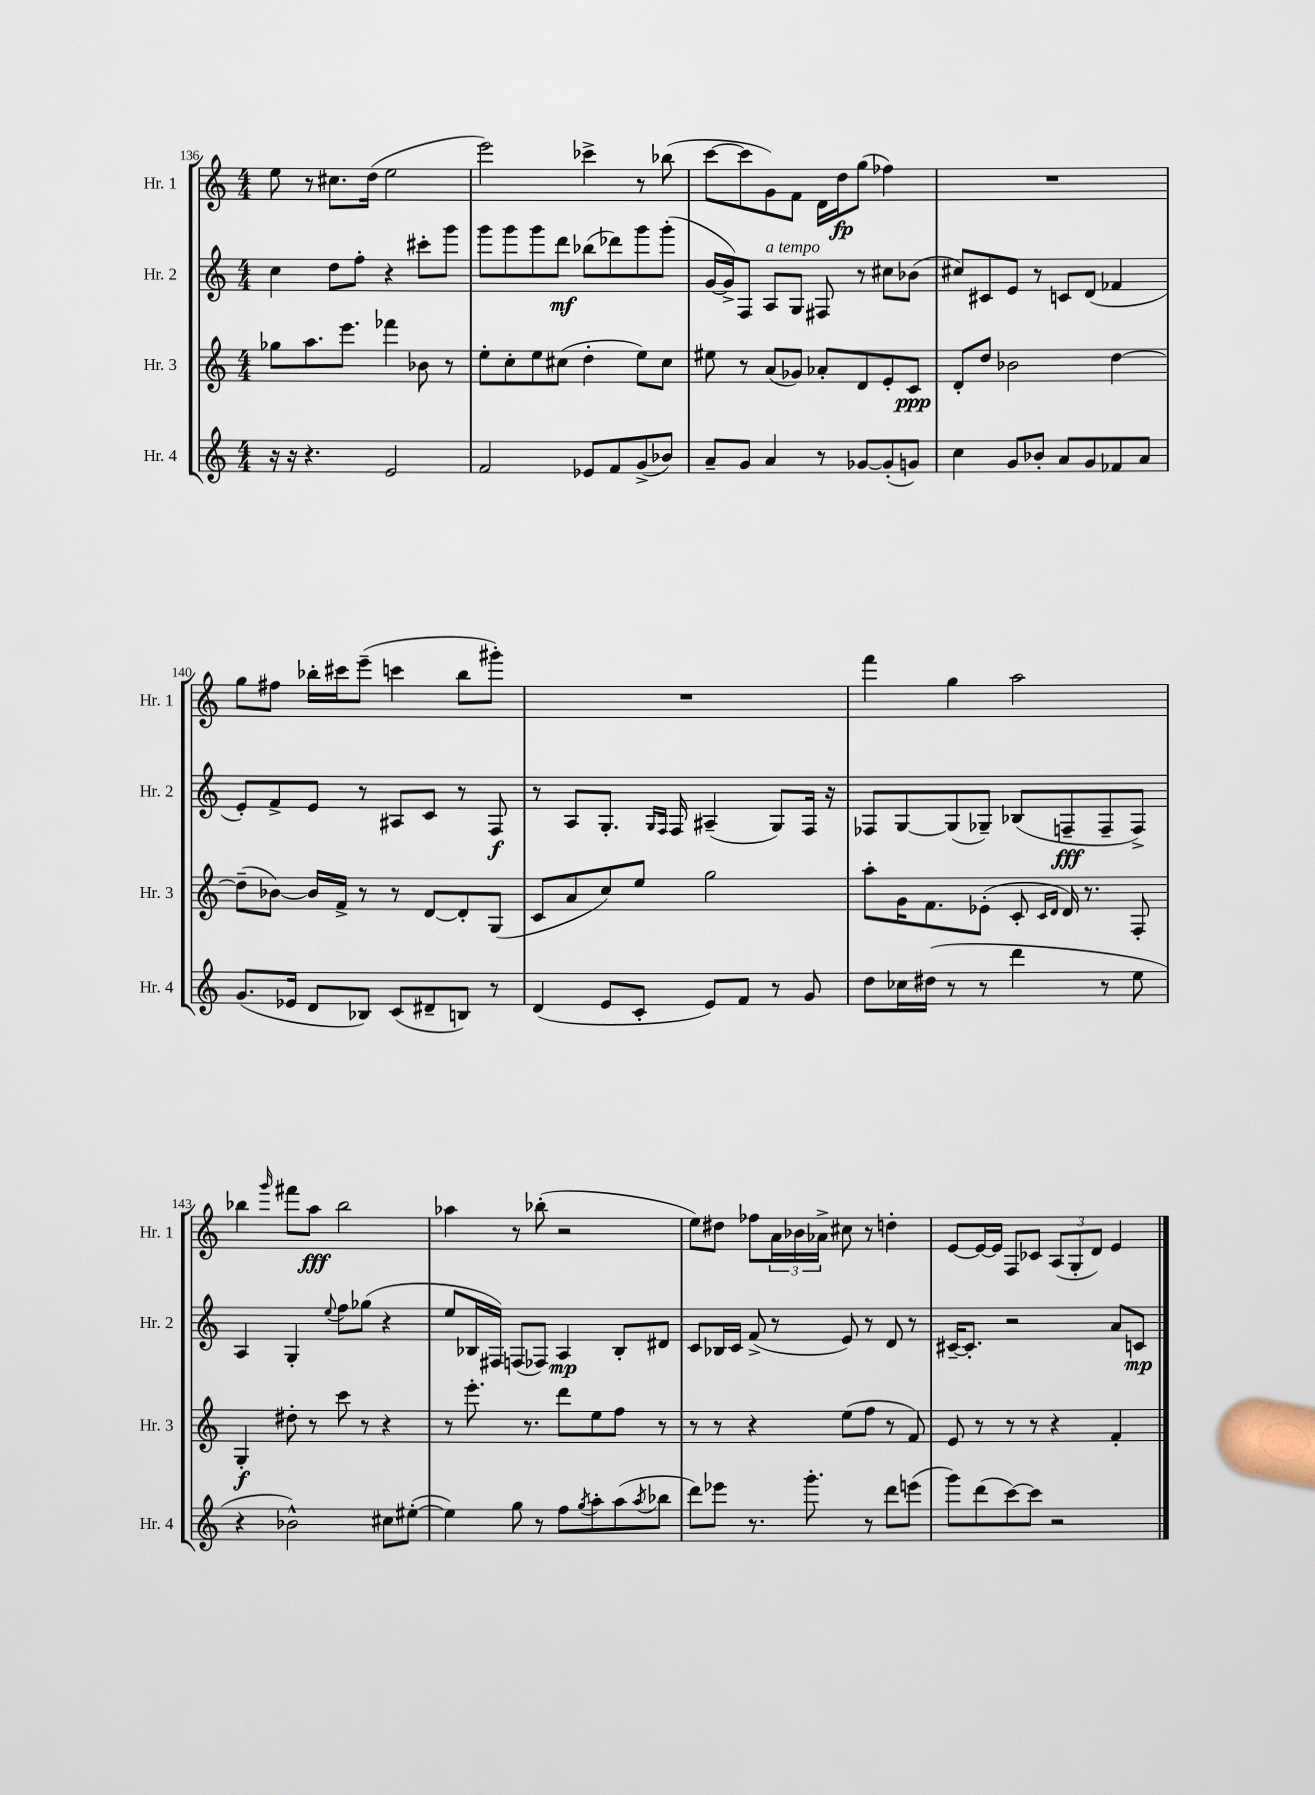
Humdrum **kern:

**kern	**kern	**dynam	**kern	**dynam	**kern	**dynam
*part4	*part3	*part3	*part2	*part2	*part1	*part1
*staff4	*staff3	*staff3	*staff2	*staff2	*staff1	*staff1
*I"Hr. 4	*I"Hr. 3	*	*I"Hr. 2	*	*I"Hr. 1	*
*I'Hr. 4	*I'Hr. 3	*	*I'Hr. 2	*	*I'Hr. 1	*
*clefG2	*clefG2	*	*clefG2	*	*clefG2	*
*k[]	*k[]	*	*k[]	*	*k[]	*
*M4/4	*M4/4	*	*M4/4	*	*M4/4	*
=136	=136	=136	=136	=136	=136	=136
16r	8gg-X\L	.	4cc\	.	8ee\	.
16r	.	.	.	.	.	.
4.r	8.aa\	.	.	.	8r	.
.	.	.	8dd\L	.	8.cc#X\L	.
.	8.eee\J	.	.	.	.	.
.	.	.	8ff'\J	.	.	.
.	.	.	.	.	(16dd\Jk	.
2e/	4fff-X\	.	4r	.	2ee\	.
.	8b-X\	.	8ccc#X'\L	.	.	.
.	8r	.	8ggg\J	.	.	.
=137	=137	=137	=137	=137	=137	=137
2f/	8ee'\L	.	8ggg\L	.	2eee\)	.
.	8cc'\	.	8ggg\	.	.	.
.	8ee\	.	8ggg\	.	.	.
.	(8cc#X\J	.	8ddd\J	mf	.	.
8e-X/L	4dd'\	.	(8bb-X\L	.	4ccc-X^\	.
8f/	.	.	8ddd-X\)	.	.	.
(8g^/	8ee\L)	.	8ggg\	.	8r	.
8b-X/J)	8cc#\J	.	(8ggg'\J	.	(8bb-X\	.
=138	=138	=138	=138	=138	=138	=138
8a~/L	8ee#X\	.	[16g/LL	.	[8ccc\L	.
.	.	.	16g^/J])	.	.	.
8g/J	8r	.	8F/J	.	8ccc\]	.
!	!	!	!LO:TX:a:i:t=a tempo	!	!	!
4a/	(8a/L	.	8A/L	.	8g\)	.
.	8g-X/J)	.	8G/J	.	8f\J	.
8r	8a-X'/L	.	8F#X/	.	16d\LL	.
.	.	.	.	.	16dd\J	fp
[8g-X/L	8d/	.	8r	.	(8gg\J	.
(8g-'/]	8e'/	.	8cc#X\L	.	4ff-X\)	.
8gn/J)	8c/J	ppp	(8b-X\J	.	.	.
=139	=139	=139	=139	=139	=139	=139
4cc\	8d'/L	.	8cc#X/L)	.	1r	.
.	8dd/J	.	8c#X/	.	.	.
8g/L	2b-X\	.	8e/J	.	.	.
8b-X'/J	.	.	8r	.	.	.
8a/L	.	.	8cn/L	.	.	.
8g/	.	.	(8d/J	.	.	.
8f-X/	[4dd\	.	4f-X/	.	.	.
8a/J	.	.	.	.	.	.
!!LO:LB:g=z
=140	=140	=140	=140	=140	=140	=140
(8.g/L	(8dd~\L]	.	8e'/L)	.	8gg\L	.
.	[8b-X\J)	.	8f^/	.	8ff#X\J	.
16e-X/Jk	.	.	.	.	.	.
8d/L	16b-/LL]	.	8e/J	.	16bb-X'\LL	.
.	16f^/JJ	.	.	.	16ccc#X\J	.
8B-X/J)	8r	.	8r	.	(8eee~\J	.
(8c/L	8r	.	8A#X/L	.	4cccn\	.
8d#X~/	[8d/L	.	8c/J	.	.	.
8Bn/J)	8d'/]	.	8r	.	8bb-\L	.
8r	(8G/J	.	8F/	f	8ggg#X'\J)	.
=141	=141	=141	=141	=141	=141	=141
(4d/	8c/L	.	8r	.	1r	.
.	8a/	.	8A/L	.	.	.
8e/L	8cc/)	.	8.G'/J	.	.	.
8c'/J	8ee/J	.	.	.	.	.
.	.	.	16qqG/LL	.	.	.
.	.	.	16qqF/JJ	.	.	.
.	.	.	16F/	.	.	.
8e/L)	2gg\	.	(4A#X~/	.	.	.
8f/J	.	.	.	.	.	.
8r	.	.	8G/L)	.	.	.
8g/	.	.	16F/Jk	.	.	.
.	.	.	16r	.	.	.
=142	=142	=142	=142	=142	=142	=142
8dd\L	8aa'\L	.	8F-X/L	.	4fff\	.
16cc-X\L	16g\K	.	[8G/	.	.	.
(16dd#X\JJ	8.f\	.	.	.	.	.
8r	.	.	(8G/]	.	4gg\	.
8r	(8e-X'\J	.	8G-X~/J)	.	.	.
4ddd\	8c'/	.	(8B-X/L	.	2aa\	.
.	16qqc/LL	.	.	.	.	.
.	16qqd/JJ	.	.	.	.	.
.	16d/)	.	8Fn~/	fff	.	.
.	8.r	.	.	.	.	.
8r	.	.	8F~/	.	.	.
8ee\	8F'/	.	8F^/J)	.	.	.
!!LO:LB:g=z
=143	=143	=143	=143	=143	=143	=143
4r	4G'/	f	4A/	.	4bb-X\	.
.	.	.	.	.	16qqggg/	.
2b-X^^\)	8dd#X'\	.	4G'/	.	8fff#X\L	.
.	8r	.	.	.	8aa\J	fff
.	.	.	8qqee/	.	.	.
.	8ccc\	.	8ff\L	.	2bb-\	.
.	8r	.	(8gg-X\J	.	.	.
8cc#X\L	4r	.	4r	.	.	.
([8ee#X'\J	.	.	.	.	.	.
=144	=144	=144	=144	=144	=144	=144
4ee#\])	8r	.	8ee/L	.	4aa-X\	.
.	8.eee'\	.	16B-X/L	.	.	.
.	.	.	16F#X/JJ)	.	.	.
8gg\	.	.	(8Fn/L	.	8r	.
.	8.r	.	.	.	.	.
8r	.	.	8F-X/J)	.	(8bb-X'\	.
8ff\L	8ddd\L	.	4A/	mp	2r	.
8qgg/	.	.	.	.	.	.
8aa'\	8ee\	.	.	.	.	.
(8aa\	8ff\J	.	8B-'/L	.	.	.
8qaa/	.	.	.	.	.	.
8bb-X\J	8r	.	8d#X/J	.	.	.
=145	=145	=145	=145	=145	=145	=145
8ddd\L)	8r	.	8c/L	.	8ee\L)	.
8eee-X\J	8r	.	16B-X/L	.	8dd#X\J	.
.	.	.	16c/JJ	.	.	.
8.r	4r	.	(8f^/	.	8ff-X\L	.
.	.	.	8r	.	24a\L	.
.	.	.	.	.	24b-X\	.
8.ggg'\	.	.	.	.	.	.
.	.	.	.	.	24a-X^\JJ	.
.	(8ee\L	.	8e/)	.	8cc#X\	.
8r	8ff\J	.	8r	.	8r	.
8ddd\L	8r	.	8d/	.	4ddn'\	.
(8eeen\J	8f/)	.	8r	.	.	.
=146	=146	=146	=146	=146	=146	=146
8ggg\L)	8e/	.	[16c#X~/KL	.	[8e/L	.
.	.	.	8.c#'/J]	.	.	.
(8ddd\	8r	.	.	.	16e/L_	.
.	.	.	.	.	16e/JJ]	.
[8ccc\)	8r	.	2r	.	8F/L	.
8ccc\J]	8r	.	.	.	8c-X/J	.
2r	4r	.	.	.	(12A/L	.
.	.	.	.	.	12G'/	.
.	.	.	.	.	12d/J)	.
.	4f'/	.	8a/L	.	4e/	.
.	.	.	8cn/J	mp	.	.
==	==	==	==	==	==	==
*-	*-	*-	*-	*-	*-	*-
